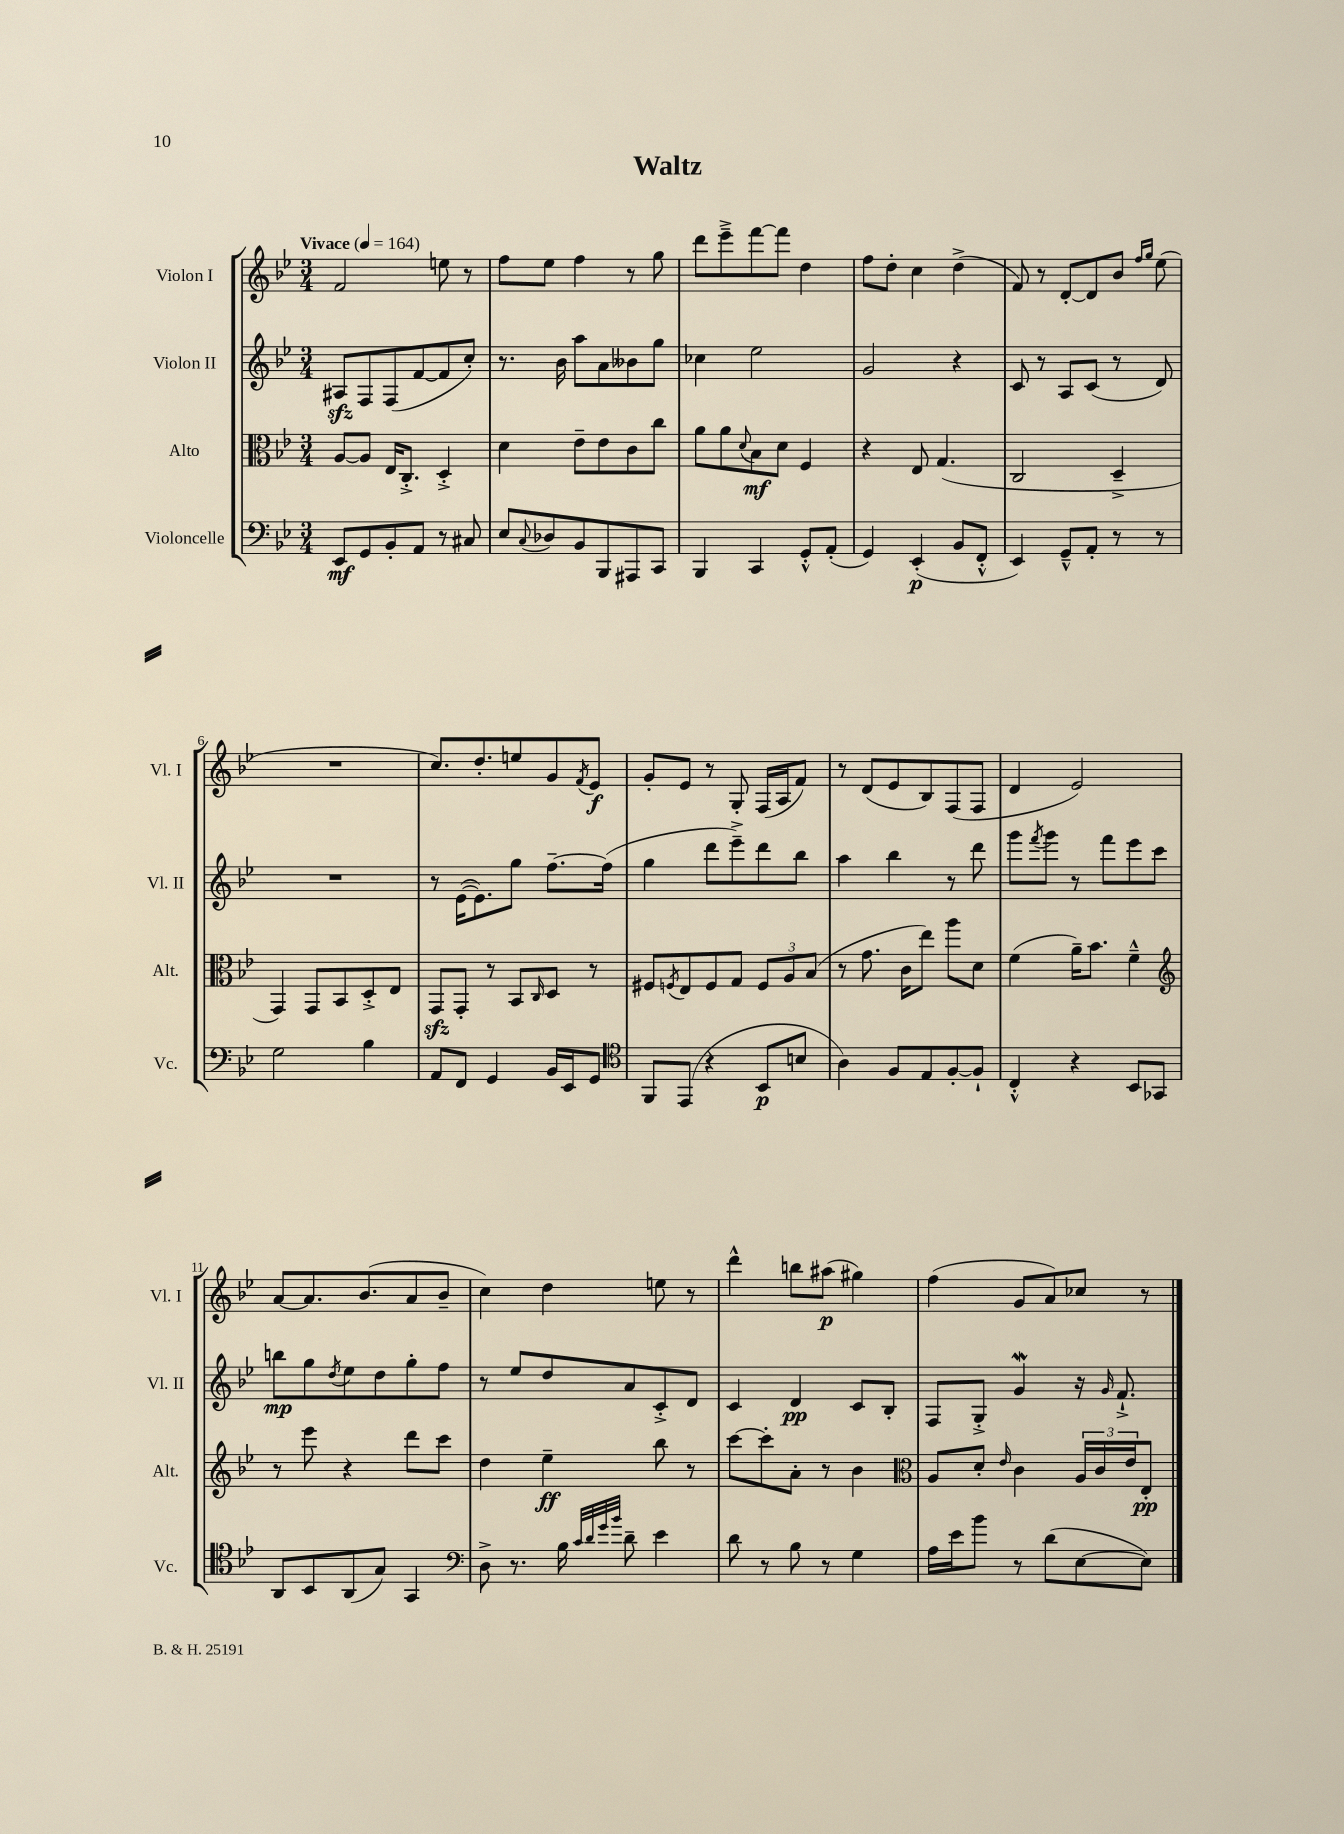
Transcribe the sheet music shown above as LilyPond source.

\header { title = "Waltz" }
<<
\new StaffGroup <<
\new Staff = "s0" \with { instrumentName = "Violon I" shortInstrumentName = "Vl. I" } {
    \clef treble \key bes \major \numericTimeSignature \time 3/4 \tempo "Vivace" 4 = 164
    f'2 e''8 r8 |
    f''8 ees''8 f''4 r8 g''8 |
    d'''8 ees'''8---> f'''8~ f'''8 d''4 |
    f''8 d''8-. c''4 d''4->( |
    f'8) r8 d'8~-. d'8 bes'8 \grace { f''16 g''16 } ees''8( |
    R2. |
    c''8.) d''8.-. e''8 g'8 \acciaccatura { f'8 } ees'8\f |
    g'8-. ees'8 r8 g8-. f16( a16 f'8) |
    r8 d'8( ees'8 bes8) f8( f8 |
    d'4 ees'2) |
    a'8~ a'8. bes'8.( a'8 bes'8-- |
    c''4) d''4 e''8 r8 |
    d'''4-^ b''8 ais''8\p( gis''4) |
    f''4( g'8 a'8) ces''8 r8 \bar "|." |
}
\new Staff = "s1" \with { instrumentName = "Violon II" shortInstrumentName = "Vl. II" } {
    \clef treble \key bes \major \numericTimeSignature \time 3/4
    ais8\sfz f8 f8( f'8~ f'8 c''8-.) |
    r8. bes'16 a''8 a'8 beses'8 g''8 |
    ces''4 ees''2 |
    g'2 r4 |
    c'8 r8 a8 c'8( r8 d'8) |
    R2. |
    r8 ees'16~( ees'8.) g''8 f''8.~-- f''16( |
    g''4 d'''8 ees'''8--->) d'''8 bes''8 |
    a''4 bes''4 r8 d'''8 |
    g'''8 \acciaccatura { f'''8 } g'''8 r8 f'''8 ees'''8 c'''8 |
    b''8\mp g''8 \acciaccatura { d''8 } ees''8 d''8 g''8-. f''8 |
    r8 ees''8 d''8 a'8 c'8-.-> d'8 |
    c'4 d'4\pp c'8 bes8-. |
    f8 g8-.-> g'4\mordent r16 \grace { g'16 } f'8.-!-> \bar "|." |
}
\new Staff = "s2" \with { instrumentName = "Alto" shortInstrumentName = "Alt." } {
    \clef alto \key bes \major \numericTimeSignature \time 3/4
    a8~ a8 ees16 c8.-.-> d4-.-> |
    d'4 ees'8-- ees'8 c'8 c''8 |
    a'8 a'8 \appoggiatura { d'8 } bes8\mf d'8 f4 |
    r4 ees8 g4.( |
    c2 d4---> |
    g,4) g,8 bes,8 d8-.-> ees8 |
    g,8\sfz g,8-. r8 bes,8 \grace { c16 } d8 r8 |
    fis8 \acciaccatura { f8 } ees8 f8 g8 \tuplet 3/2 { f8 a8 bes8( } |
    r8 g'8. c'16 ees''8) a''8 d'8 |
    f'4( a'16--) bes'8. f'4---^ |
    \clef treble r8 ees'''8 r4 d'''8 c'''8 |
    d''4 ees''4--\ff bes''8 r8 |
    c'''8~ c'''8-. a'8-. r8 bes'4 |
    \clef alto a8 d'8-. \grace { ees'16 } c'4 \tuplet 3/2 { a16 c'16 ees'16 } ees8-.\pp \bar "|." |
}
\new Staff = "s3" \with { instrumentName = "Violoncelle" shortInstrumentName = "Vc." } {
    \clef bass \key bes \major \numericTimeSignature \time 3/4
    ees,8\mf g,8 bes,8-. a,8 r8 cis8 |
    ees8 \appoggiatura { c8 } des8 bes,8 bes,,8 ais,,8 c,8 |
    bes,,4 c,4 g,8-.-^ a,8-.( |
    g,4) ees,4-.\p( bes,8 f,8-.-^ |
    ees,4) g,8---^ a,8-. r8 r8 |
    g2 bes4 |
    a,8 f,8 g,4 bes,16 ees,16 g,8 |
    \clef tenor f,8 ees,8( r4 bes,8\p b8 |
    a4) f8 ees8 f8~-. f8-! |
    c4-.-^ r4 bes,8 ges,8 |
    a,8 bes,8 a,8( g8) g,4 |
    \clef bass d8-> r8. bes16 \grace { c'32 d'32 g'32 bes'32 } d'8-- ees'4 |
    d'8 r8 bes8 r8 g4 |
    a16 ees'16 bes'8 r8 d'8( ees8~ ees8) \bar "|." |
}
>>
>>
